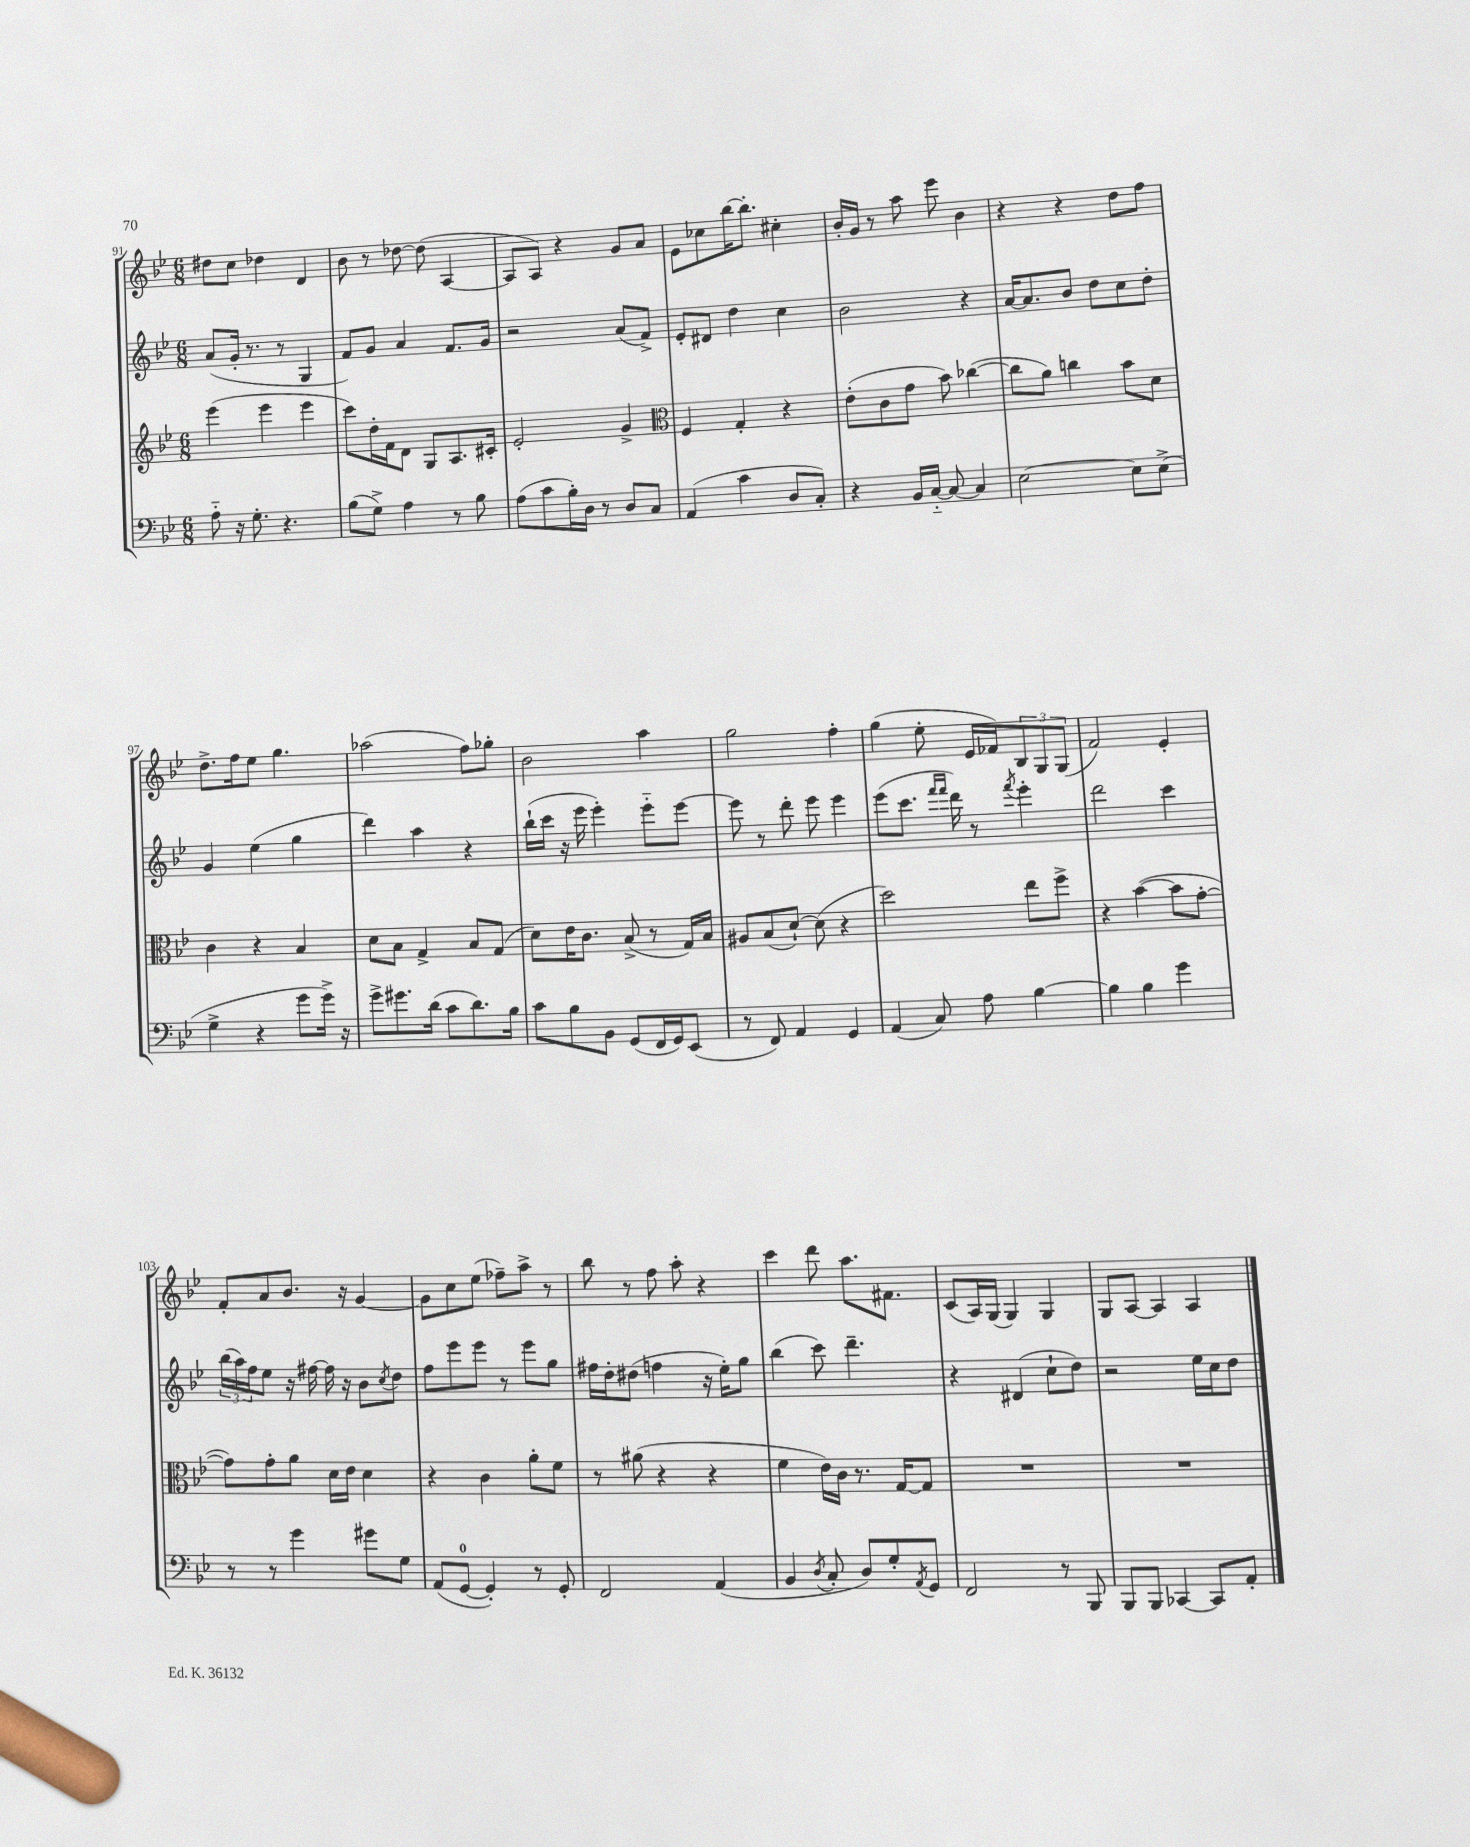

**kern	**kern	**kern	**kern
*staff4	*staff3	*staff2	*staff1
*clefF4	*clefG2	*clefG2	*clefG2
*k[b-e-]	*k[b-e-]	*k[b-e-]	*k[b-e-]
*M6/8	*M6/8	*M6/8	*M6/8
8A'~\	(4eee-\	(8a/L	8dd#\L
16r	.	16g'/Jk	8cc\J
8.G'\	.	8.r	.
.	4eee-\	.	4dd-\
4.r	.	8r	.
.	4eee-\	4G/	4d/
=	=	=	=
(8B-\L	8ccc\L)	8f/L)	8b-\
8G^\J)	16dd'\L	8g/J	8r
.	16f\J	.	.
4A\	8d\J	4a/	[8dd-\
.	8G/L	.	(8dd-\]
8r	8.A/	8.f/L	[4A/
8B-\	.	.	.
.	16c#'/Jk	16g/Jk	.
=	=	=	=
(8A\L	2e-'/	2r	8A/]L
8c\	.	.	8A/J)
16B-'\L)	.	.	4r
16D\JJ	.	.	.
8r	.	.	.
8D/L	4g^/	(8a/L	8g/L
8C/J	.	8f^/J)	8a/J
=	=	=	=
*	*clefC3	*	*
(4AA/	4F/	8e-'/L	8e-\L
.	.	8d#/J	8cc-\
4c\	4G'/	4dd\	[16bb-\K
.	.	.	8.bb-'\]J
8D/L	4r	4cc\	4cc#'\
8C'/J)	.	.	.
=	=	=	=
4r	(8e-'\L	2b-\	16b-'/LL
.	.	.	16g/JJ
.	8c\	.	8r
16BB-/LL	8g\J	.	8aa\
[16C'~/JJ	.	.	.
8C/_	8b-\)	.	8eee-\
4C/]	([4cc-\	4r	4b-\
=	=	=	=
[2E-\	8cc-\]L	[16a/LK	4r
.	.	8.a/]	.
.	8a\J)	.	.
.	4cc\	8b-/J	4r
.	.	8dd\L	.
8E-\]L	8b-\L	8cc\	8dd\L
(8E-^\J	8d\J	8dd'\J	8ff\J
=	=	=	=
4G^\	4c\	4g/	8.dd^\L
.	.	.	16ff\k
4r	4r	(4ee-\	8ee-\J
.	.	.	4.gg\
8g\L	4B-/	4gg\	.
16g^\Jk)	.	.	.
16r	.	.	.
=	=	=	=
8g^\L	8d\L	4ddd\)	(2aa-\
8.g#\	8B-\J	.	.
.	4G^/	4aa\	.
(16d\Jk	.	.	.
8c\L	.	.	.
8.d\)	8B-/L	4r	8ff\L)
.	(8G/J	.	8gg-'\J
16B-\Jk	.	.	.
=	=	=	=
8c\L	8d\L)	(16bb-`\LL	2b-\
.	.	16ccc\JJ	.
8B-\	16e-\K	16r	.
.	8.c\J	16eee-\	.
8BB-\J	.	4eee-'\)	.
(8GG/L	(8B-^/	.	.
16FF/L	8r	8eee-'~\L	4aa\
16GG/J)	.	.	.
(8EE-/J	16G/LL)	[8eee-\J	.
.	16B-/JJ	.	.
=	=	=	=
8r	8A#/L	8eee-\]	2gg\
8FF/)	(8B-/	8r	.
4AA/	[8d`/J)	8ddd'\	.
.	(8d\]	8eee-\	.
4GG/	4r	4eee-\	4ff'\
=	=	=	=
(4AA/	2dd\)	(8eee-\L	(4gg\
.	.	8.ccc\J	.
8C/)	.	.	8ee-'\
.	.	16qqfff/LL	.
.	.	16qqfff/JJ	.
.	.	16ddd\)	.
8A\	.	8r	16e-/LL
.	.	.	16f-/J)
.	.	8qfff/	.
[4B-\	8ee-\L	4eee-'\	12B-/
.	.	.	12G/
.	8ff^\J	.	.
.	.	.	(12G/J
=	=	=	=
4B-\]	4r	2ddd\	2f/)
4B-\	([4b-\	.	.
4g\	8b-\]L	4ccc\	4e-'/
.	[8g'\J	.	.
=	=	=	=
8r	8g\]L)	(24bb-\LL	8f'/L
.	.	24aa\)	.
.	.	24ff\J	.
8r	8g'\	8ee-\J	8a/
4g\	8a\J	16r	8.b-/J
.	.	[16ff#\	.
.	16d\LL	16ff#\]	.
.	16e-\JJ	16r	16r
8g#\L	4d\	8b-\L	[4g/
.	.	8qcc/	.
8G\J	.	8dd\J	.
=	=	=	=
(8AA/L	4r	8ff\L	8g\]L
[8GG/J	.	8eee-\	8cc\
4GG'/])	4c\	8eee-\J	(8ee-\J
.	.	8r	8ff-~\L)
8r	8a'\L	8eee-\L	8aa^\J
8GG'/	8f\J	8gg\J	8r
=	=	=	=
2FF/	8r	16ff#\LL	8bb-\
.	.	16dd'\J	.
.	(8a#\	(8dd#\J	8r
.	4r	4ff\	8ff\
.	.	.	8aa'\
(4AA/	4r	16r	4r
.	.	16ee-'\LK)	.
.	.	8gg\J	.
=	=	=	=
4BB-/	4f\	(4bb-\	4ccc\
8qD/	.	.	.
8C'/	16e-\LL)	8ccc\)	8ddd\
.	16c\JJ	.	.
8D/L)	8.r	4.ddd~\	8.aa\L
8G'/	.	.	.
.	[16G/LK	.	8.f#\J
8qAA/	.	.	.
8GG/J	8G/]J	.	.
=	=	=	=
2FF/	2.r	4r	(8c/L
.	.	.	16A/L)
.	.	.	(16G/JJ
.	.	(4d#/	4G/)
8r	.	8cc`\L	4G/
8BBB-/	.	8dd\J)	.
=	=	=	=
8BBB-/L	2.r	2r	8G/L
8BBB-/J	.	.	[8A/J
[4CC-/	.	.	4A/]
8CC-/]L	.	16ee-\LL	4A/
.	.	16cc\J	.
8AA'/J	.	8dd\J	.
==	==	==	==
*-	*-	*-	*-
